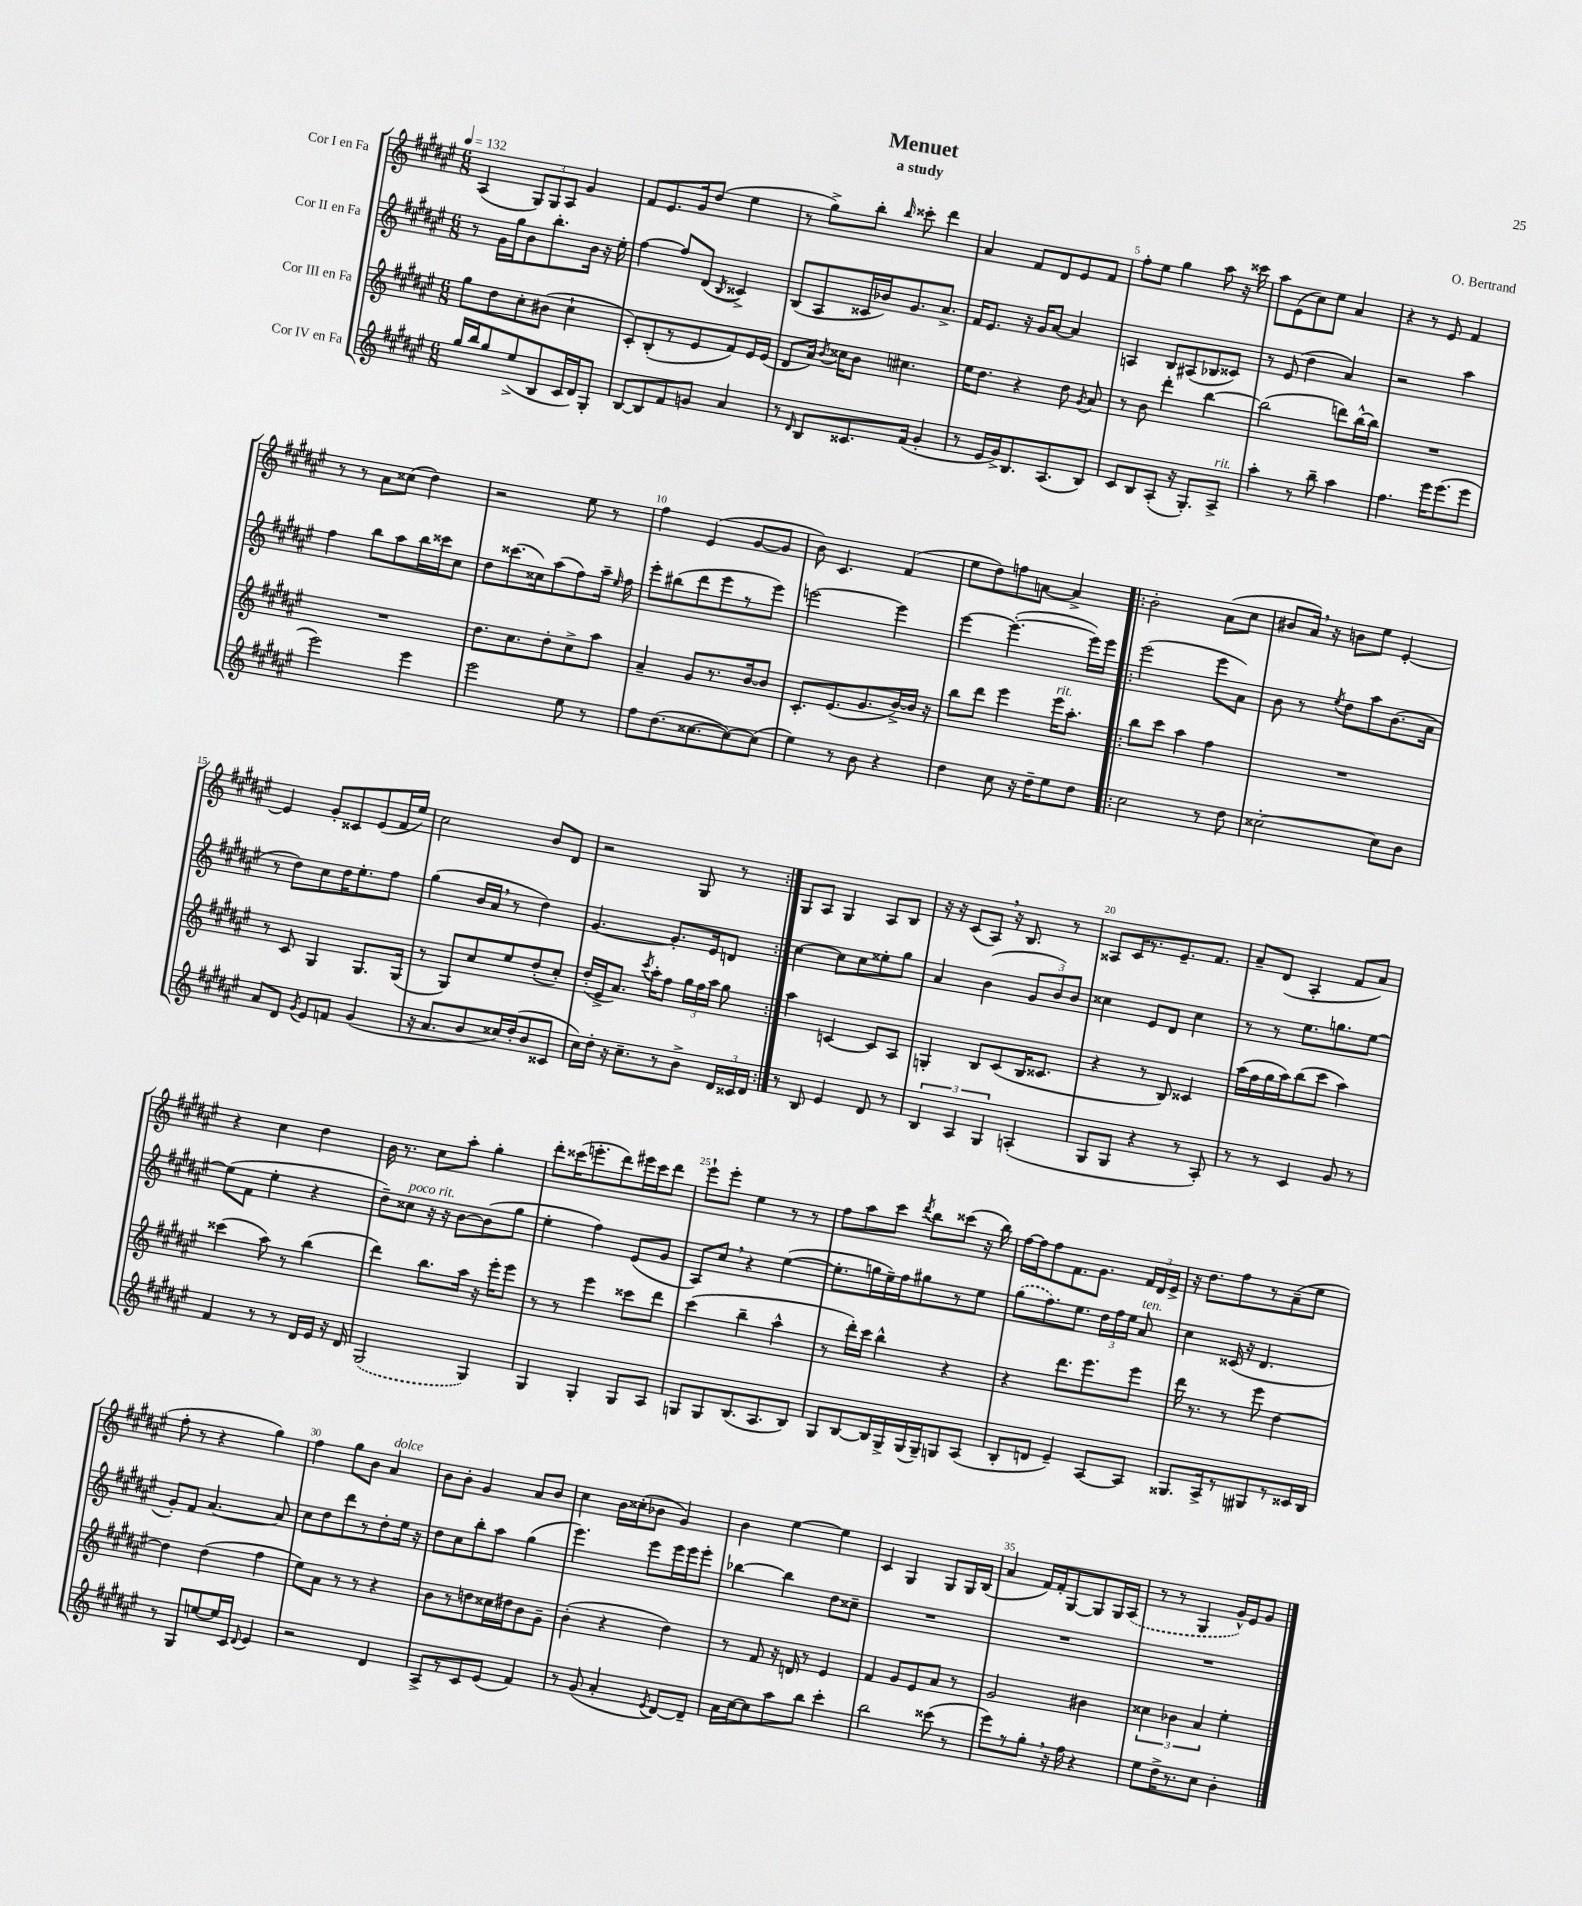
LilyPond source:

\header { title = "Menuet" composer = "O. Bertrand" subtitle = "a study" }
<<
\new StaffGroup <<
\new Staff = "s0" \with { instrumentName = "Cor I en Fa" } {
    \clef treble \key fis \major \numericTimeSignature \time 6/8 \tempo 4 = 132
    \autoBeamOff ais4( \tuplet 3/2 { gis8[) gis8 ais8] } gis'4 |
    fis'8[ eis'8. gis'16 dis''8]( eis''4 |
    r8 gis''8[->) b''8]-. \grace { b''16 } cisis'''8-. dis'''4 |
    ais'4 fis'8[ dis'8 eis'8 fis'8] |
    fis''8[-. eis''8] gis''4 ais''8 r16 cisis'''16 |
    ais''8[ eis'8( cis''8) eis''8] ais'4 |
    r4 r8 eis'8 fis'4 |
    r8 r8 ais'8[ cisis''8]( dis''4) |
    r2 eis''8 r8 |
    fis''4 eis'4( gis'8[~ gis'8] |
    b'8) cis'4. fis'4( |
    eis''8[ dis''8) f''8 a'8]~ a'4-> |
    \repeat volta 2 { b'2-. ais'8[( cis''8] |
    bis'8[ ais'16]) \breathe r16 b'8[ eis''8] eis'4~-. |
    eis'4 gis'8[-. cisis'8 eis'8( fis'16 eis''16]) |
    cis''2 b'8[ dis'8] |
    r2 gis8 r8 | }
    gis8[ ais8] gis4 ais8[ b8] |
    r16 r16 cis'8[( ais8]) \breathe r16 b8. r8 |
    aisis8[ cis'16 r8. eis'8.-- fis'8.] |
    ais'8[-- dis'8]( ais4-. fis'8[ ais'8]) |
    r4 cis''4 dis''4 |
    b'16 r8. cis''8[ ais''8]-. gis''4-. |
    dis'''8[-. cisis'''16( e'''8.-. dis'''8) eis'''16 cisis'''16 dis'''8] |
    eis'''8[-! eis'''8]-. eis''4 r8 r8 |
    fis''8[ ais''8 cis'''8] \acciaccatura { dis'''8 } b''8[ cisis'''8]( r16 b''16) |
    fis''16[~ fis''16 fis''8 fis'8. gis'8.] \tuplet 3/2 { fis'16[ dis'16 eis'16]-> } |
    r16 dis''8.[ fis''8 r8 ais'8--( eis''8] |
    fis''8-. r8 r4 gis''4) |
    fis''4 gis''8[ b'8] ais'4^\markup { \italic "dolce" } |
    b'8[ b'8]-. gis'4 ais'8[ b'8] |
    cis''4 b'16[ cisis''16-.( bes'8] gis'4) |
    b'4 eis''4~ eis''4 |
    cis'4 gis4 gis8[ gis16 b16]( |
    ais'4 fis'16[) fis'16-. gis8~ gis8 gis16 \once \slurDashed ais16]( |
    r8 r8 gis4 gis'16[-^) eis'16 gis'8] \bar "|." |
}
\new Staff = "s1" \with { instrumentName = "Cor II en Fa" } {
    \clef treble \key fis \major \numericTimeSignature \time 6/8
    \autoBeamOff r8 gis'16[ gis''16 b'8 b''8.-. b'16] r16 eis''16-. |
    fis''4~ fis''8[ dis'8]( \acciaccatura { b8 } cisis'4->) |
    b8[( ais8 cisis'16 bes'16) gis'8. ais'8.]-> |
    fis'16[ eis'8.] r16 gis'16[ ais'8]~ ais'4 |
    a4 b8[ ais8( bes8 cisis'8]) |
    r8 eis'8( dis''4 ais'4) |
    r2 ais''4 |
    fis''4 b''8[ ais''8 b''16 cisis'''16 cis''8] |
    dis''8[ cisis'''8.( cisis''16) ais''8( fis''8) ais''16]-- \grace { eis''16 } fis''16 |
    eis'''8[-. bis''8( dis'''8 eis'''8 r8 eis'''8]) |
    e'''2~ e'''4 |
    eis'''4~ eis'''4.~-.( eis'''16[) eis'''16] |
    \repeat volta 2 { eis'''2( eis'''8[ ais'8]) |
    b'8 r8 \acciaccatura { eis''8 } dis''8[ ais''8 b'8.( ais'16] |
    r8 dis''8[) cis''8 dis''16 eis''8.-. fis''8] |
    gis''4( b'16[ ais'16] \breathe r8 dis''4) |
    gis'4.~ gis'8.[-. eis'16 d'8] | }
    cis''4~ cis''8[ cis''8 eisis''8-. gis''8] |
    ais'4 b'4( \tuplet 3/2 { gis'8[ b'8) b'8] } |
    cisis''4 eis'8[ dis'8] cisis''4 |
    r8 r8 eis''8.[ g''8. eis''8]~ |
    eis''8[( fis'8] eis''4-. r4 |
    dis''8[--) cisis''8]^\markup { \italic "poco rit." } r16 r16 b'8[~ b'8( gis''8] |
    eis''4-. fis''4) eis'8[( gis'8] |
    ais8[) cis''8] \breathe r4 eis''4~( |
    eis''8.[-. g''16 eis''16--) fis''16 gis''8 r8 eis''8] |
    \once \slurDashed gis''8[( fis''8.) eis''8.] \tuplet 3/2 { dis''16[ fis''16 eis''16] } ais'8^\markup { \italic "ten." } |
    cis''4 cisis'16( r16 dis'4. |
    gis'8[-.) fis'8] ais'4.~ ais'8 |
    cis''8[ dis''8 dis'''8 r8 dis''8-. eis''16] r16 |
    dis''8[ cis''8 b''8-. ais''8] gis''4( |
    eis'''4.) eis'''8[ eis'''16 eis'''16 eis'''8]-. |
    bes''4~ bes''4 dis''8[ cisis''8]-- |
    R2. |
    R2. |
    R2. \bar "|." |
}
\new Staff = "s2" \with { instrumentName = "Cor III en Fa" } {
    \clef treble \key fis \major \numericTimeSignature \time 6/8
    \autoBeamOff gis''8[ dis''8 cis''8-. bis'8]( cis''4-! |
    cis'8[-.) b8-.( r8 eis'8 fis'8) eis'16 eis'16]( |
    dis'8[ ais'16]) \acciaccatura { b'8 } cisis''16[ b'8] cis''4. |
    eis''16[ dis''8.] r4 dis''8 \acciaccatura { gis'8 } ais'8 |
    r8 b'8 dis'''4-. b''4~ |
    b''2( d'''8[) b''16~-^ b''16] |
    R2. |
    R2. |
    dis''8.[ cis''8. dis''8-. cis''8-> ais''8] |
    ais'4-- gis'8[ r8. b'16~ b'8] |
    cis'8.[-. eis'8.( gis'8. b'16~->) b'16] r16 |
    b''8[ dis'''8] eis'''4 eis'''16[^\markup { \italic "rit." } ais''8.]-. |
    \repeat volta 2 { b''8[ cis'''8] ais''4 fis''4 |
    R2. |
    r8 cis'8 gis4 gis8.[ gis16]( |
    r8 gis8[) cis''8 eis''8 dis''8-.( cis''8]-.) |
    dis''16[-.( eis'16-> ais'8.]) \acciaccatura { cis'''8 } ais''16[-. fis''8] \tuplet 3/2 { gis''16[ fis''16 ais''16] } gis''8 | }
    ais''4 c'4~ c'8[ ais8] |
    g4-. b8[ cis'8( b16 cisis'8.] |
    r4 r8 b8) cisis'4 |
    ais''16[( fis''16 gis''16 ais''16) b''8( cis'''8] ais''4) |
    cisis'''4( ais''8) r8 b''4( |
    dis'''4) b''8.[ ais''16] r16 eis'''16[-. eis'''8] |
    r8 r8 eis'''4 cisis'''8[ dis'''8] |
    cis'''4( b''4-- ais''4-^ |
    r8 dis'''16[-.) cis'''16] b''4-^ r4 |
    r4 dis'''8.[ eis'''8. eis'''8] |
    dis'''16 r8. r8 eis'''8 dis''4~ |
    dis''4 dis''4( fis''4 |
    eis''8[) ais'8] r8 r8 r4 |
    b'8[ r8 d''8 cisis''16 dis''16 b'8 gis'8]-- |
    b'4-.( r4 dis''4) |
    r8 fis'8 r16 d'16 r8 eis'4 |
    fis'4 gis'8[ eis'8 ais'8] r8 |
    gis'2 bis'4 |
    \tuplet 3/2 { cisis''4 bes'4 ais'4 } eis''4-. \bar "|." |
}
\new Staff = "s3" \with { instrumentName = "Cor IV en Fa" } {
    \clef treble \key fis \major \numericTimeSignature \time 6/8
    \autoBeamOff gis''16[ b''16 gis''8 eis''8->( b8 cis'16 dis'16) gis8]-. |
    b8[~ b8 fis'8 g'8] ais'4 |
    r8 \grace { dis'16 } b8[ cisis'8. fis'16]( gis'4-. |
    r8 eis'16[ gis'16->) b8. ais8.( b8]) |
    cis'8[ b8 ais8]-.( r16 gis8.[-.) ais8]->^\markup { \italic "rit." } |
    ais''4-. r8 b''8-- ais''4 |
    fis''4. eis'''16[ eis'''8.( eis'''8] |
    eis'''2) eis'''4 |
    eis'''2 eis''8 r8 |
    fis''8[ dis''8.( cisis''8.~ cisis''8~) cisis''8]( |
    eis''4) r8 b'8 r4 |
    dis''4 cis''8 r16 dis''16[-- eis''8 dis''8] |
    \repeat volta 2 { cis''2 r8 dis''8 |
    cisis''2~-. cisis''8[ b'8] |
    ais'8[ dis'8] \acciaccatura { gis'8 } eis'8[ f'8] gis'4( |
    r16 ais'8.[ b'8 cisis''16) dis''16-.( b'8 cisis'8] |
    cis''16[) dis''16]-. r16 cis''8.[-- r8 b'8]-> \tuplet 3/2 { dis'16[ cisis'16 dis'16] } | }
    r8 b8 eis'4 dis'8 r8 |
    \tuplet 3/2 { b4 ais4 gis4 } a4-.( |
    gis8[ gis8] r4 r8 ais8-.) |
    r8 r8 cis'4 gis'8 r8 |
    fis'4 r8 r8 dis'16[ eis'16] r16 dis'16 |
    \once \slurDashed gis2( gis4) |
    gis4 gis4-. gis8[ ais8] |
    g8[ g8 b8.( ais8. b8]) |
    gis8[ b8~ b16 gis16-> gis16( gis16--) g8 ais8]( |
    b8[-. d'8] eis'4--) ais8[~ ais8] |
    gisis8.[ ais16-> r8 gis8 r8 cisis'16 b16] |
    r8 gis8[ e''8~ e''16 cis'16] \appoggiatura { dis'8 } eis'4 |
    r2 dis'4 |
    ais8[-> r8 cis'8 eis'8]( fis'4) |
    r8 gis'8( ais'4-. \acciaccatura { eis'8 } dis'8[~) dis'8]-- |
    ais'16[ cis''16~ cis''8 ais''8 b''8] cis'''4-. |
    b''2 cisis'''8( r8 |
    eis'''8[) r8 gis''8]-. \breathe r16 fis''16 r4 |
    eis''8[ dis''16-> r8. cis''8] b'4-. \bar "|." |
}
>>
>>
\layout { \context { \Score \override BarNumber.break-visibility = ##(#f #t #t) barNumberVisibility = #(every-nth-bar-number-visible 5) } }
